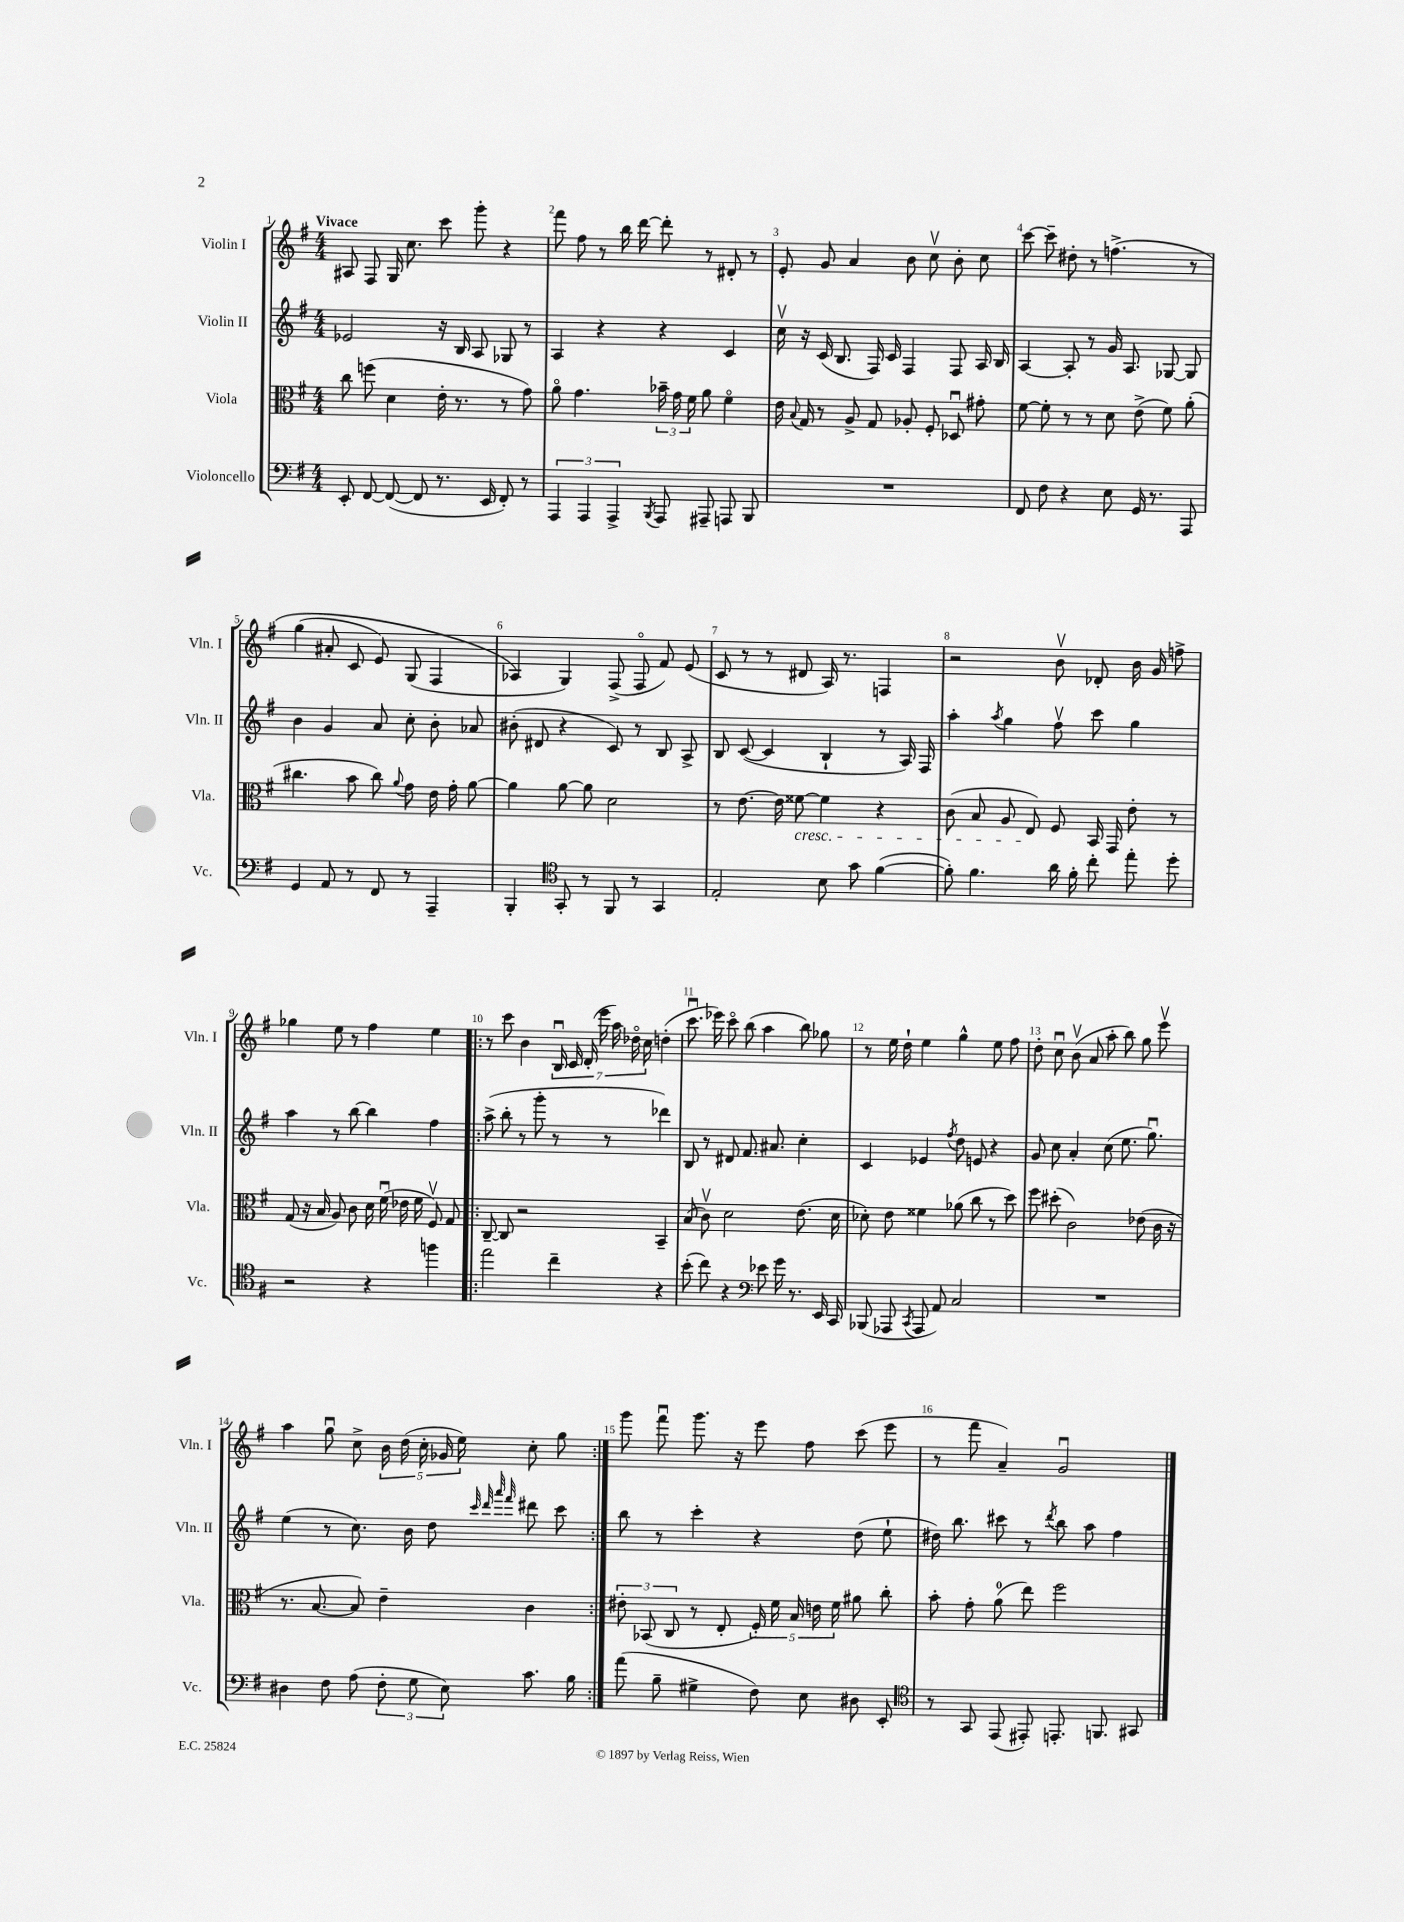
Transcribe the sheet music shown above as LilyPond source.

<<
\new StaffGroup <<
\new Staff = "s0" \with { instrumentName = "Violin I" shortInstrumentName = "Vln. I" } {
    \clef treble \key g \major \numericTimeSignature \time 4/4 \tempo "Vivace"
    \autoBeamOff ais8 fis8 g16 c''8. c'''8 g'''8-. r4 |
    fis'''8 fis''8 r8 b''16 d'''16~ d'''8-. r8 dis'8-. r8 |
    e'8-. g'8 a'4 b'8 c''8\upbow b'8-. c''8 |
    c'''8~ c'''8-- dis''8-. r8 f''4.->\( r8 |
    g''4( ais'8-. c'8 e'8) g8( fis4 |
    aes4\) g4) fis8->( fis8\flageolet fis'8) e'8( |
    c'8 r8 r8 dis'8 a16) r8. f4 |
    r2 b'8\upbow des'8-. b'16 g'16 f''8-> |
    ges''4 e''8 r8 fis''4 e''4 |
    \repeat volta 2 { r8 c'''8 b'4 \tuplet 7/4 { b16\downbow c'16 d'16-.( e'''16 a''16) des''16\flageolet c''16 } d''4-.( |
    c'''8.\downbow ees'''16) c'''8\flageolet b''8( a''4 b''8) ges''8 |
    r8 e''16 d''16-! e''4 g''4-^ e''8 fis''8 |
    d''8-. c''8\downbow b'8\upbow( a'8 a''8-. b''8) g''8 e'''8\upbow |
    a''4 g''8\downbow c''8-> \tuplet 5/4 { b'16 d''16( c''16-. ges'16 e''16) } c''8-. g''8 | }
    g'''8 fis'''8\downbow g'''8. r16 e'''8 fis''8 c'''8( e'''8 |
    r8 fis'''8 a'4--) g'2\downbow \bar "|." |
}
\new Staff = "s1" \with { instrumentName = "Violin II" shortInstrumentName = "Vln. II" } {
    \clef treble \key g \major \numericTimeSignature \time 4/4
    \autoBeamOff ees'2 r16 b16 a8 ges8 r8 |
    a4 r4 r4 c'4 |
    c''16\upbow r16 c'16( b8. fis16) c'16 fis4 fis8 a16 b16 |
    a4~ a8-. r8 g'16 a8. ges8~ ges8 |
    b'4 g'4 a'8 c''8-. b'8-. aes'8 |
    bis'8-.( dis'8 r4 c'8) r8 b8 a8-> |
    b8 c'8~( c'4 b4-! r8 a16) fis16 |
    a''4-. \acciaccatura { a''8 } g''4 fis''8\upbow c'''8 g''4 |
    a''4 r8 b''8~ b''4 fis''4 |
    \repeat volta 2 { a''8->( b''8-. r8 g'''8-. r8 r8 des'''4) |
    b8 r8 dis'8 fis'8. ais'8. c''4-. |
    c'4 ees'4 \acciaccatura { fis''8 } d''8 e'8 r4 |
    g'8 c''8 a'4-. c''8( e''8. g''8.\downbow) |
    e''4( r8 c''8.) b'16 d''8 \grace { c'''32 d'''32 a'''32 fis'''32 } dis'''8 c'''8 | }
    b''8 r8 c'''4-. r4 d''8( e''8-! |
    dis''16) b''8. cis'''8 r8 \acciaccatura { d'''8 } b''8 a''8 fis''4 \bar "|." |
}
\new Staff = "s2" \with { instrumentName = "Viola" shortInstrumentName = "Vla." } {
    \clef alto \key g \major \numericTimeSignature \time 4/4
    \autoBeamOff c''8 f''8( d'4 e'16-. r8. r8 g'8) |
    a'8\flageolet g'4. \tuplet 3/2 { bes'16-- g'16 fis'16 } a'8 fis'4\flageolet |
    e'16 \appoggiatura { b8 } g16 r8 a8-> g8 aes8-. fis8-. des8\downbow gis'8-. |
    fis'8~ fis'8-. r8 r8 d'8 e'8->( fis'8) a'8-.( |
    cis''4. b'8 cis''8) \appoggiatura { a'8 } g'8 e'16 g'16-. a'8~ |
    a'4 a'8~ a'8 d'2 |
    r8 e'8.~ e'16 fisis'8~\cresc fisis'4 r4 |
    c'8( b8 a8 e8\!) fis8 b,16 g,16 e'8-. r8 |
    g8( r16 b16 a8) c'8 d'16 fis'16\downbow( ees'16 fis'16 fis8\upbow) g8 |
    \repeat volta 2 { c8~-- c8 r2 b,4-- |
    b8( c'8\upbow) d'2 e'8.( d'16 |
    des'8-.) e'8 fisis'4 aes'8( c''8 r8 d''8) |
    fis''8 dis''8-.( c'2) ees'8( c'16 r16 |
    r8. b8.~ b8) e'4-- c'4 | }
    \tuplet 3/2 { eis'8-. bes,8( c8 } r8 e8-. \tuplet 5/4 { fis16-.) fis'16 b16 e'16 fis'16 } ais'8 c''8-. |
    b'8-. g'8-. a'8-0( e''8) fis''2 \bar "|." |
}
\new Staff = "s3" \with { instrumentName = "Violoncello" shortInstrumentName = "Vc." } {
    \clef bass \key g \major \numericTimeSignature \time 4/4
    \autoBeamOff e,8-. fis,8~ fis,8~( fis,8 r8. e,16 fis,8-.) r8 |
    \tuplet 3/2 { a,,4 a,,4 a,,4-> } \acciaccatura { b,,8 } a,,8 ais,,8-- a,,8 b,,8 |
    R1 |
    fis,8 fis8 r4 e8 g,16 r8. a,,8 |
    g,4 a,8 r8 fis,8 r8 a,,4-- |
    b,,4-. \clef tenor g,8-. r8 fis,8 r8 g,4 |
    e2-. b8 g'8 fis'4~( |
    fis'8-.) fis'4. a'16 fis'16-. c''8-. e''8-. d''8-. |
    r2 r4 f''4 |
    \repeat volta 2 { e''2 c''4-- r4 |
    b'8-.( c''8) r4 \clef bass ees'8 g'16 r8. e,16 c,16 |
    bes,,8( aes,,8 \acciaccatura { c,8 } aes,,8 a,8) c2 |
    R1 |
    dis4 fis8 a8( \tuplet 3/2 { fis8-. g8 e8) } c'8. b16 | }
    a'8( b8-- gis4-> fis8) e8 dis8 e,8-. |
    \clef tenor r8 g,8 e,8( eis,8-.) e,8.-. f,8. gis,8 \bar "|." |
}
>>
>>
\layout { \context { \Score \override BarNumber.break-visibility = ##(#f #t #t) barNumberVisibility = #all-bar-numbers-visible } }
